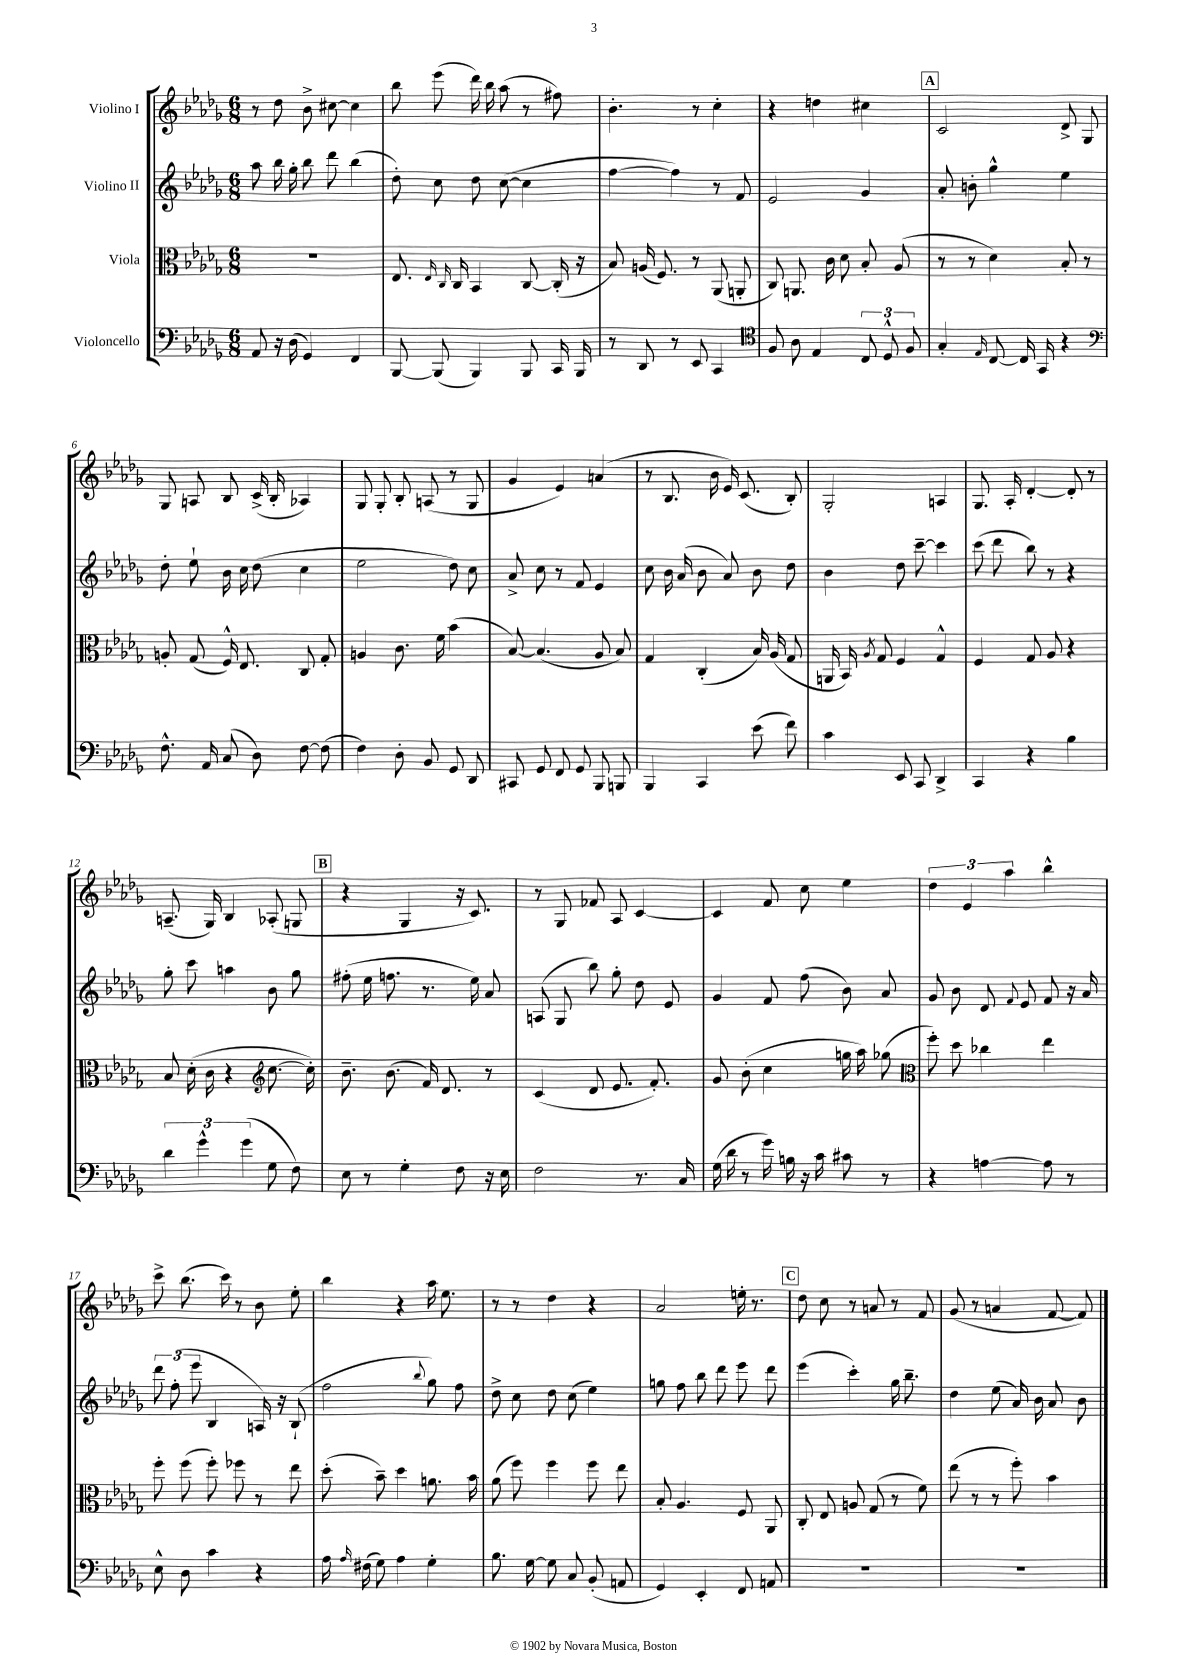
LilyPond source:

<<
\new StaffGroup <<
\new Staff = "s0" \with { instrumentName = "Violino I" } {
    \clef treble \key des \major \numericTimeSignature \time 6/8
    \autoBeamOff r8 des''8 bes'8-> cis''8~ cis''4 |
    bes''8 ees'''8( des'''16) bes''16 aes''8( r8 fis''8) |
    bes'4.-. r8 c''4-. |
    r4 d''4 cis''4 |
    \mark \markup { \box "A" } c'2 des'8-> ges8 |
    ges8 a8 bes8 c'16->( bes16-. aes4) |
    ges8 ges8-. bes8-. a8( r8 ges8 |
    ges'4 ees'4) a'4( |
    r8 bes8. bes'16 ees'16) c'8.( bes8-.) |
    ges2-. a4 |
    ges8. aes16-. des'4~-. des'8-. r8 |
    a8.--( ges16) bes4 aes8-.( g8 |
    \mark \markup { \box "B" } r4 ges4 r16 c'8.) |
    r8 ges8 fes'8 aes8 c'4~ |
    c'4 f'8 c''8 ees''4 |
    \tuplet 3/2 { des''4 ees'4 aes''4 } bes''4-^ |
    c'''8-> bes''8.( c'''16) r8 bes'8 ees''8-. |
    bes''4 r4 aes''16 ees''8. |
    r8 r8 des''4 r4 |
    aes'2 e''16-. r8. |
    \mark \markup { \box "C" } des''8 c''8 r8 a'8 r8 f'8 |
    ges'8( r8 a'4 f'8~ f'8) \bar "|." |
}
\new Staff = "s1" \with { instrumentName = "Violino II" } {
    \clef treble \key des \major \numericTimeSignature \time 6/8
    \autoBeamOff aes''8 bes''16 ges''16-. bes''8 des'''8 bes''4( |
    des''8-.) c''8 des''8 c''8~( c''4 |
    f''4~ f''4) r8 f'8 |
    ees'2 ges'4 |
    \mark \markup { \box "A" } aes'8-. b'8-. ges''4-^ ees''4 |
    des''8-. ees''8-! bes'16 c''16 des''8( c''4 |
    ees''2 des''8) c''8 |
    aes'8-> c''8 r8 f'8 ees'4 |
    c''8 bes'16 aes'16( bes'8 aes'8) bes'8 des''8 |
    bes'4 des''8 c'''8~-- c'''4 |
    c'''8( des'''8 bes''8) r8 r4 |
    ges''8-. c'''8 a''4 bes'8 ges''8 |
    \mark \markup { \box "B" } fis''8-.( ees''16 f''8. r8. ees''16) aes'8 |
    a8( ges8 bes''8) ges''8-. des''8 ees'8 |
    ges'4 f'8 f''8( bes'8) aes'8 |
    ges'8 bes'8 des'8 \appoggiatura { f'8 } ees'8 f'8 r16 aes'16 |
    \tuplet 3/2 { des'''8 f''8-.( ees'''8 } bes4 a16) r16 bes8-!( |
    f''2 \appoggiatura { bes''8 } ges''8) f''8 |
    des''8-> c''8 des''8 c''8( ees''4) |
    g''8 f''8 bes''8 des'''8 ees'''8 des'''8 |
    \mark \markup { \box "C" } ees'''4( c'''4-.) ges''16 bes''8.-- |
    des''4 ees''8( aes'16) bes'16 aes'8 bes'8 \bar "|." |
}
\new Staff = "s2" \with { instrumentName = "Viola" } {
    \clef alto \key des \major \numericTimeSignature \time 6/8
    \autoBeamOff R2. |
    ees8. \grace { ees16 c16 } c16 bes,4 c8~ c16-.( r16 |
    bes8) a16( f8.) r8 aes,8( a,8-. |
    c8) a,8. c'16 des'8 bes8-. aes8( |
    \mark \markup { \box "A" } r8 r8 des'4) bes8-. r8 |
    a8-. ges8( f16-^) ees8. c8 ges8-. |
    a4 c'8. f'16 bes'4( |
    bes8~) bes4.( aes8 bes8) |
    ges4 c4-.( bes16) aes16( ges8 |
    a,16 bes,16) \acciaccatura { aes8 } ges8 f4 ges4-^ |
    f4 ges8 aes8 r4 |
    bes8 des'16-.( c'16 r4 \clef treble c''8.~ c''16-.) |
    \mark \markup { \box "B" } bes'8.-- bes'8.( f'16) des'8. r8 |
    c'4( des'8 ees'8. f'8.-.) |
    ges'8 bes'8-.( c''4 g''16 aes''16) ges''8( |
    \clef alto f''8-.) des''8 ces''4 ees''4 |
    f''8-. f''8( f''8-.) fes''8 r8 ees''8 |
    des''8-.( bes'8--) des''4 a'8. bes'16 |
    aes'8( f''8) f''4 f''8 ees''8 |
    bes8-. aes4. f8 aes,8 |
    \mark \markup { \box "C" } c8-. ees8 a8 ges8( r8 f'8) |
    ees''8( r8 r8 f''8-.) bes'4 \bar "|." |
}
\new Staff = "s3" \with { instrumentName = "Violoncello" } {
    \clef bass \key des \major \numericTimeSignature \time 6/8
    \autoBeamOff aes,8 r16 des16( ges,4) f,4 |
    bes,,8~ bes,,8( bes,,4) bes,,8 c,16 bes,,16 |
    r8 des,8 r8 ees,8 c,4 |
    \clef tenor f8 aes8 ees4 \tuplet 3/2 { c8 des8-^ f8 } |
    \mark \markup { \box "A" } ges4-. \grace { ees16 } c8~ c16 ges,16 r4 |
    \clef bass f8.-^ aes,16 c8( des8) f8~ f8( |
    f4) des8-. bes,8 ges,8 des,8 |
    cis,8 ges,8 f,8 ges,8 bes,,8 b,,8 |
    bes,,4 c,4 ees'8( f'8) |
    c'4 ees,8 c,8 des,4-> |
    c,4 r4 bes4 |
    \tuplet 3/2 { des'4 ges'4-^ ges'4( } ges8 f8) |
    \mark \markup { \box "B" } ees8 r8 ges4-. f8 r16 ees16 |
    f2 r8. c16 |
    ges16( des'16 r8 ges'16) b16 r16 c'16 cis'8 r8 |
    r4 a4~ a8 r8 |
    ees8-^ des8 c'4 r4 |
    aes16 \grace { aes16 } fis16( ges8) aes4 ges4-. |
    bes8. ges16~ ges8 c8 bes,8-.( a,8 |
    ges,4) ees,4-. f,8 a,8 |
    \mark \markup { \box "C" } R2. |
    R2. \bar "|." |
}
>>
>>
